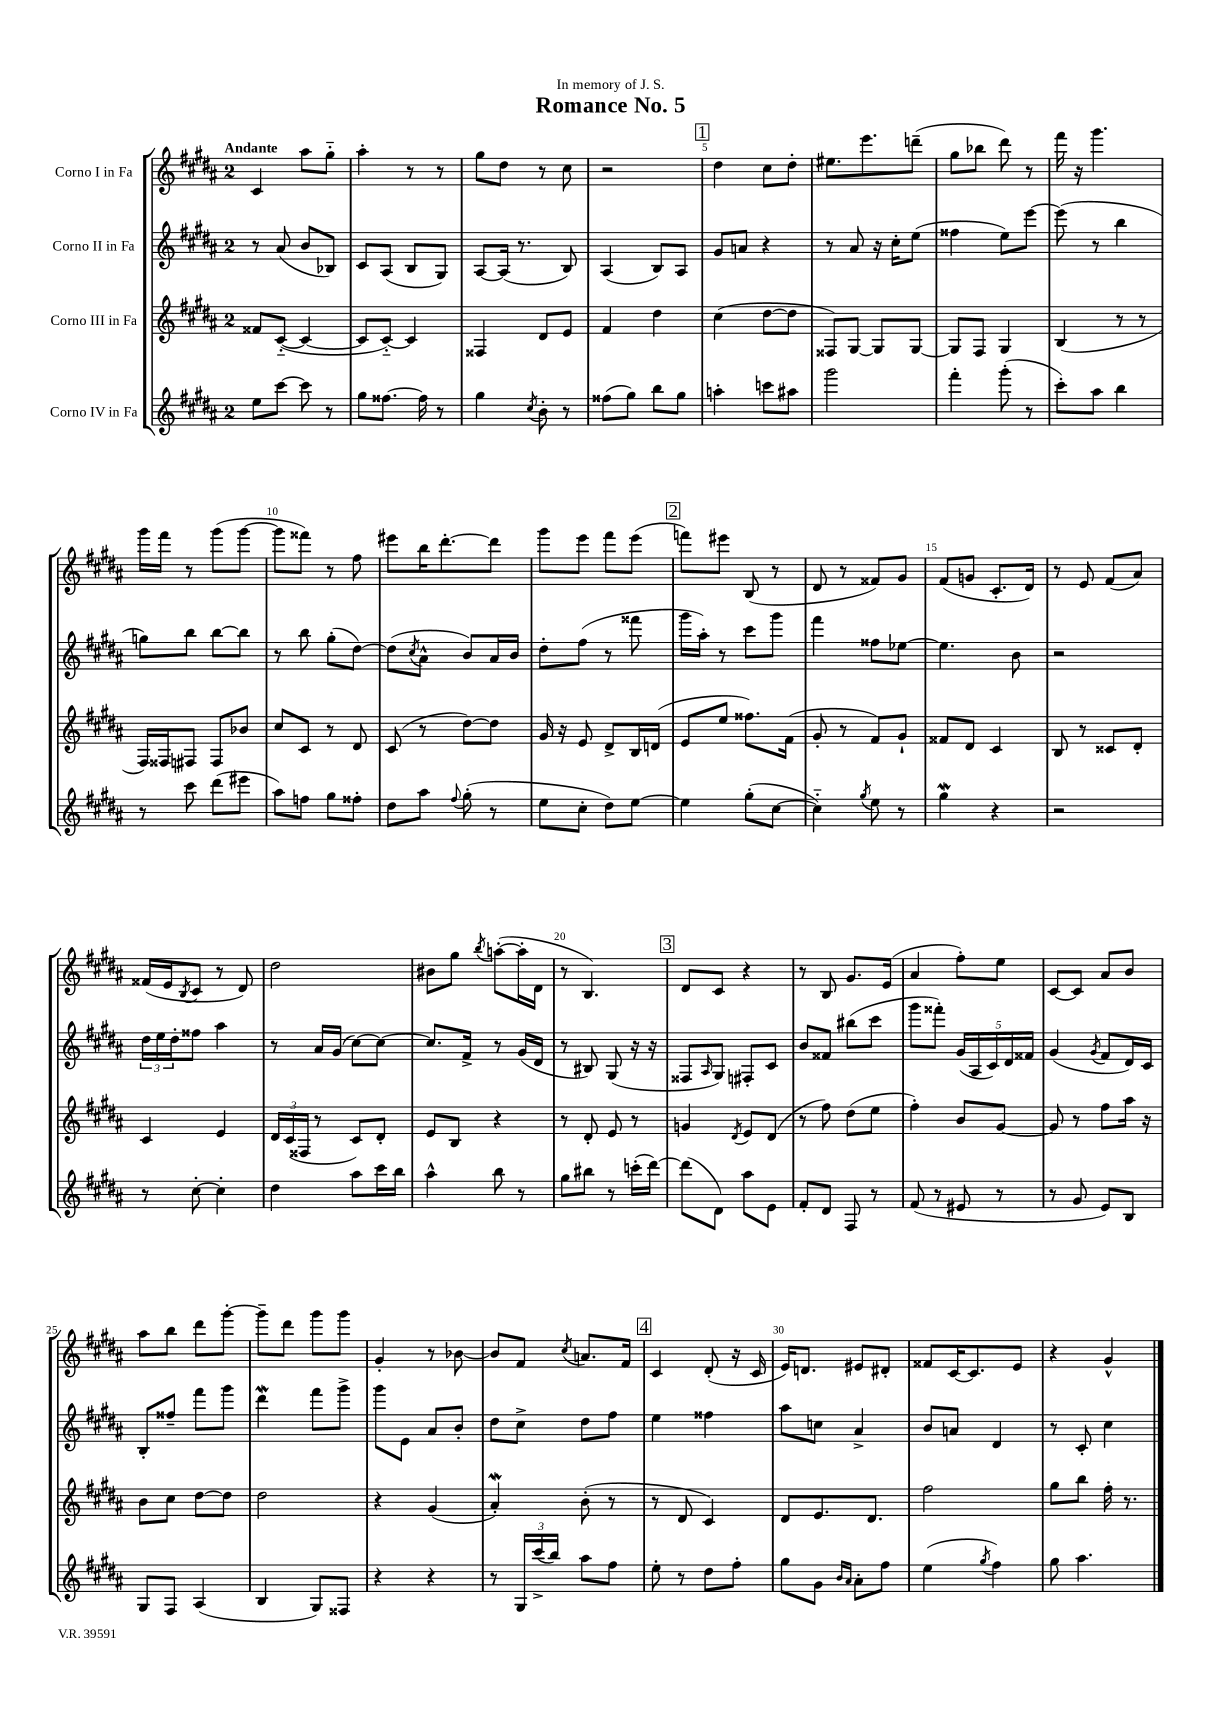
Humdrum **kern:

**kern	**kern	**kern	**kern
*part4	*part3	*part2	*part1
*staff4	*staff3	*staff2	*staff1
*I"Corno IV in Fa	*I"Corno III in Fa	*I"Corno II in Fa	*I"Corno I in Fa
*clefG2	*clefG2	*clefG2	*clefG2
*k[f#c#g#d#a#]	*k[f#c#g#d#a#]	*k[f#c#g#d#a#]	*k[f#c#g#d#a#]
*M2/4	*M2/4	*M2/4	*M2/4
=1	=1	=1	=1
!	!	!	!LO:TX:a:B:t=Andante
8ee\L	8f##X/L	8r	4c#/
[8ccc#\J	([8c#/J	(8a#/	.
8ccc#\]	4c#/_	8b/L	8aa#\L
8r	.	8B-X/J)	8gg#\J
=2	=2	=2	=2
8gg#\L	8c#/L]	8c#/L	4aa#'\
[8.ff##X\J	[8c#/J)	(8A#/J	.
.	4c#/]	8B/L	8r
16ff##\]	.	.	.
8r	.	8G#/J)	8r
=3	=3	=3	=3
4gg#\	4F##X/	[8A#/L	8gg#\L
.	.	(16A#/Jk]	8dd#\J
.	.	8.r	.
8qcc#/	.	.	.
8b'\	8d#/L	.	8r
8r	8e/J	8B/)	8cc#\
=4	=4	=4	=4
(8ff##X\L	4f#/	(4A#/	2r
8gg#\J)	.	.	.
8bb\L	4dd#\	8B/L)	.
8gg#\J	.	8A#/J	.
!!LO:REH:place=s1:t=1
=5	=5	=5	=5
4aan'\	(4cc#\	8g#/L	4dd#\
.	.	8an/J	.
8cccn\L	[8dd#\L	4r	8cc#\L
8aa#X\J	8dd#\J]	.	8dd#'\J
=6	=6	=6	=6
2ggg#\	8F##X/L)	8r	8.ee#X\L
.	[8G#/J	8a#/	.
.	.	.	8.eee\
.	8G#/L]	16r	.
.	.	16cc#'\KL	.
.	[8G#/J	(8ee\J	(8dddn~\J
=7	=7	=7	=7
4fff#'\	8G#/L]	4ff##X\	8gg#\L
.	8F#/J	.	8bb-X\J
(8ggg#'\	4G#/	8ee\L)	8ddd#\)
8r	.	[8eee\J	8r
=8	=8	=8	=8
8ccc#'\L)	(4B/	(8eee\]	16fff#\
.	.	.	16r
8aa#\J	.	8r	4.ggg#\
4bb\	8r	4bb\	.
.	8r	.	.
!!LO:LB:g=z
=9	=9	=9	=9
8r	16F#/LL)	8ggn\L)	16ggg#\LL
.	16F##X/J	.	16fff#\JJ
8ccc#\	8F#X/J	8bb\J	8r
(8ddd#\L	8F#/L	[8bb\L	(8ggg#\L
8eee#X\J	8b-X/J	8bb\J]	[8ggg#\J
=10	=10	=10	=10
8aa#\L)	8cc#/L	8r	8ggg#\L]
8ffn\J	8c#/J	8bb\	8fff##X\J)
8gg#\L	8r	(8gg#'\L	8r
8ff##X'\J	8d#/	[8dd#\J)	8ff#\
=11	=11	=11	=11
8dd#\L	(8c#/	(8dd#\L]	8eee#X\L
.	.	8qcc#/	.
8aa#\J	8r	8a#^^\J	16bb\K
.	.	.	[8.ddd#'\
8qqff#/	.	.	.
(8gg#'\	[8dd#\L)	8b/L)	.
8r	8dd#\J]	16a#/L	8ddd#\J]
.	.	16b/JJ	.
=12	=12	=12	=12
8ee\L	16g#/	8dd#'\L	8ggg#\L
.	16r	.	.
8cc#'\J	8e/	(8ff#\J	8eee\J
8dd#\L)	8d#^/L	8r	8fff#\L
[8ee\J	16B/L	8fff##X\	(8eee\J
.	(16dn/JJ	.	.
!!LO:REH:place=s1:t=2
=13	=13	=13	=13
4ee\]	8e/L	16ggg#\LL	8fffn\L)
.	.	16aa#'\JJ)	.
.	8ee/J	8r	8eee#X\J
(8gg#'\L	8.ff##X\L)	8ccc#\L	(8B/
[8cc#\J	.	8ggg#\J	8r
.	(16f#\Jk	.	.
=14	=14	=14	=14
4cc#\])	8g#'/	4fff#\	8d#/
.	8r	.	8r
8qgg#/	.	.	.
8ee\	8f#/L)	8ff##X\L	8f##X/L)
8r	8g#`/J	[8ee-X\J	8g#/J
=15	=15	=15	=15
4gg#W\	8f##X/L	4.ee-\]	(8f#/L
.	8d#/J	.	8gn/J
4r	4c#/	.	8.c#'/L
.	.	8b\	.
.	.	.	16d#/Jk)
=16	=16	=16	=16
2r	8B/	2r	8r
.	8r	.	8e/
.	8c##X/L	.	(8f#/L
.	8d#'/J	.	8a#/J)
!!LO:LB:g=z
=17	=17	=17	=17
8r	4c#/	24dd#\LL	(16f##X/LL
.	.	24ee\	.
.	.	.	16e/J
.	.	24dd#'\J	.
.	.	.	8qB/
[8cc#'\	.	8ff##X\J	8c#/J
4cc#'\]	4e/	4aa#\	8r
.	.	.	8d#/)
=18	=18	=18	=18
4dd#\	24d#/LL	8r	2dd#\
.	(24c#/	.	.
.	24F##X/JJ	.	.
.	8r	16a#/LL	.
.	.	(16g#/JJ	.
8aa#\L	8c#/L)	[8cc#\L)	.
16ccc#\L	8d#'/J	8cc#\J_	.
16bb\JJ	.	.	.
=19	=19	=19	=19
4aa#^^\	8e/L	8.cc#/L]	8b#X\L
.	8B/J	.	8gg#\J
.	.	16f#^/Jk	.
.	.	.	8qbb/
8bb\	4r	8r	([8aan'\L
8r	.	(16g#/LL	16aa'\L]
.	.	16d#/JJ	16d#\JJ
=20	=20	=20	=20
8gg#\L	8r	8r	8r
8bb#X\J	8d#'/	8B#X/)	4.B/)
8r	8e/	(8G#/	.
(16cccn'\LL	8r	16r	.
[16ddd#\JJ)	.	16r	.
!!LO:REH:place=s1:t=3
=21	=21	=21	=21
(8ddd#\L]	4gn/	8F##X/L	8d#/L
.	.	16qqA#/	.
8d#\J)	.	8G#/J)	8c#/J
.	8qd#/	.	.
8aa#\L	8e/L	8F#X'/L	4r
8e\J	(8d#/J	8c#/J	.
=22	=22	=22	=22
8f#'/L	8r	8b/L	8r
8d#/J	8ff#\)	8f##X/J	8B/
8F#/	(8dd#\L	(8bb#X\L	8.g#/L
8r	8ee\J	8ccc#\J	.
.	.	.	(16e/Jk
=23	=23	=23	=23
(8f#/	4ff#'\)	8ggg#\L	4a#/
8r	.	8fff##X'\J)	.
8e#X/	8b/L	(20g#/LL	8ff#'\L)
.	.	20A#/	.
.	.	20c#/)	.
8r	[8g#/J	.	8ee\J
.	.	20d#/	.
.	.	20f##X/JJ	.
=24	=24	=24	=24
8r	8g#/]	(4g#/	[8c#/L
8g#/	8r	.	8c#/J]
.	.	8qg#/	.
8e/L)	8ff#\L	8f#/L	8a#/L
8B/J	16aa#\Jk	16d#/L)	8b/J
.	16r	16c#/JJ	.
!!LO:LB:g=z
=25	=25	=25	=25
8G#/L	8b\L	8B'/L	8aa#\L
8F#/J	8cc#\J	8ff##X~/J	8bb\J
(4A#/	[8dd#\L	8fff#\L	8ddd#\L
.	8dd#\J]	8ggg#\J	[8ggg#'\J
=26	=26	=26	=26
4B/	2dd#\	4ddd#W\	8ggg#~\L]
.	.	.	8ddd#\J
8G#/L)	.	8fff#\L	8ggg#\L
8F##X/J	.	8ggg#^\J	8ggg#\J
=27	=27	=27	=27
4r	4r	8ggg#\L	4g#'/
.	.	8e\J	.
4r	(4g#/	8a#/L	8r
.	.	8b'/J	[8b-X\
=28	=28	=28	=28
8r	4a#W'/)	8dd#\L	8b-/L]
24G#/LL	.	8cc#^\J	8f#/J
(24ccc#^/	.	.	.
24bb/JJ)	.	.	.
.	.	.	8qcc#/
8aa#\L	(8b'\	8dd#\L	8.an/L
8ff#\J	8r	8ff#\J	.
.	.	.	16f#/Jk
!!LO:REH:place=s1:t=4
=29	=29	=29	=29
8ee'\	8r	4ee\	4c#/
8r	8d#/	.	.
8dd#\L	4c#/)	4ff##X\	(8d#'/
8ff#'\J	.	.	16r
.	.	.	16c#/
=30	=30	=30	=30
8gg#\L	8d#/L	8aa#\L	16e/KL)
.	.	.	8.dn/J
8g#\J	8.e/	8ccn\J	.
16qqb/LL	.	.	.
16qqa#/JJ	.	.	.
8a#'\L	.	4a#^/	8e#X/L
.	8.d#/J	.	.
8ff#\J	.	.	8d#X'/J
=31	=31	=31	=31
(4ee\	2ff#\	8b/L	8f##X/L
.	.	8an/J	[16c#/K
.	.	.	8.c#/]
8qgg#/	.	.	.
4ff#\)	.	4d#/	.
.	.	.	8e/J
=32	=32	=32	=32
8gg#\	8gg#\L	8r	4r
4.aa#\	8bb\J	8c#'/	.
.	16ff#'\	4cc#\	4g#^^/
.	8.r	.	.
==	==	==	==
*-	*-	*-	*-
